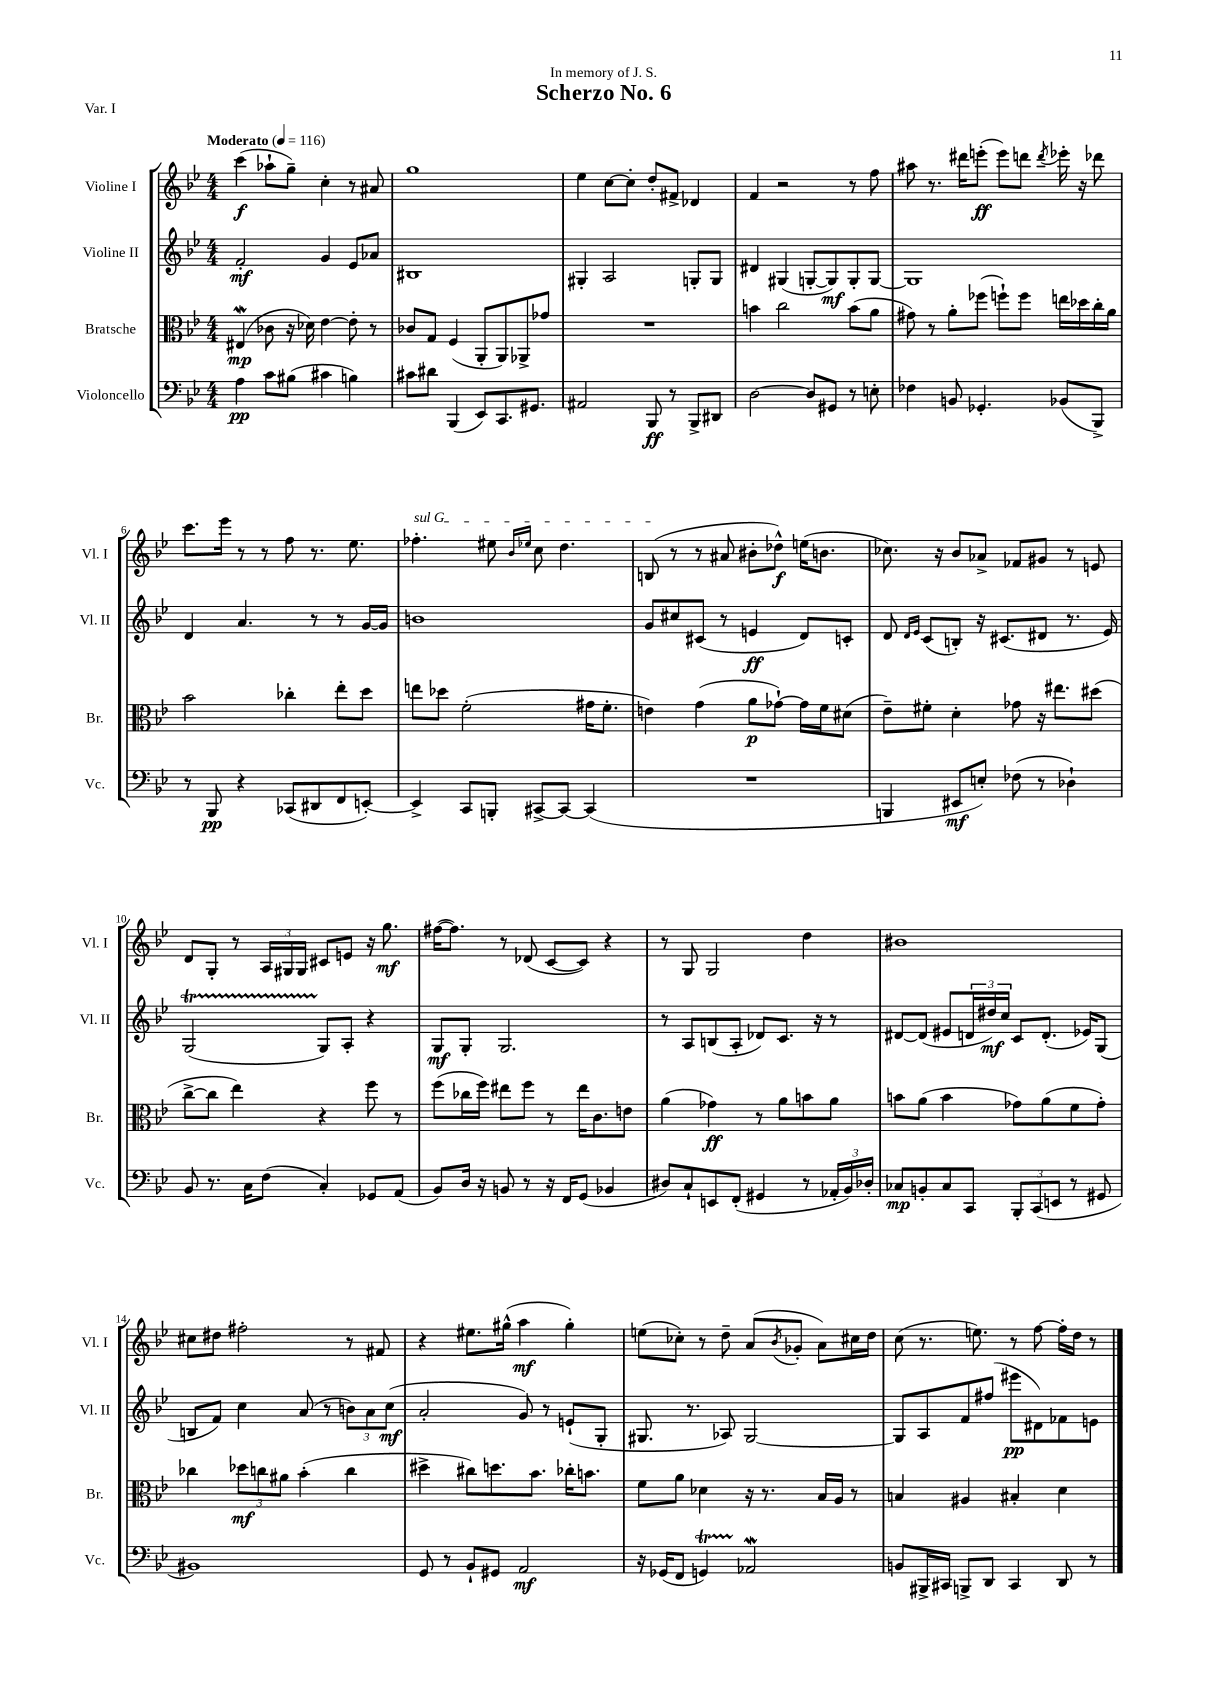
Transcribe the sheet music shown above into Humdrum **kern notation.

**kern	**kern	**kern	**kern
*staff4	*staff3	*staff2	*staff1
*clefF4	*clefC3	*clefG2	*clefG2
*k[b-e-]	*k[b-e-]	*k[b-e-]	*k[b-e-]
*M4/4	*M4/4	*M4/4	*M4/4
*MM116	*MM116	*MM116	*MM116
4A	(4E#	2f'	(4ccc
8c	8c-	.	8aa-`
(8B#	16r	.	8gg~)
.	16d-)	.	.
4c#	[4e-	4g	4cc'
4B)	8e-']	8e-	8r
.	8r	8a-	8a#
=	=	=	=
8c#	8c-	1B#	1gg
8d#	8G	.	.
(4BBB-	(4F	.	.
8EE-)	8AA'	.	.
8.CC	8AA)	.	.
.	8AA-^	.	.
8.GG#	.	.	.
.	8g-	.	.
=	=	=	=
2AA#	1r	4G#'	4ee-
.	.	2A	[8cc
.	.	.	8cc']
8BBB-	.	.	8dd'
8r	.	.	8f#^
8BBB-^	.	8G'	4d-
8DD#	.	8G	.
=	=	=	=
[2D	4b	4d#	4f
.	2cc	(4G#	2r
8D]	.	[8G'	.
8GG#	.	8G])	.
8r	(8b	8G'	8r
8E'	8a	[8G	8ff
=	=	=	=
4F-	8g#)	1G]	8aa#
.	8r	.	8.r
8BB	8a'	.	.
.	.	.	16ddd#
4.GG-'	(8ff-	.	(8eee'
.	8ff`)	.	8eee)
.	8ff	.	8ddd
.	.	.	8qddd
(8BB-	16ee	.	16eee-'
.	16dd-	.	16r
8BBB-^)	16cc'	.	8ddd-
.	16a	.	.
=	=	=	=
8r	2b-	4d	8.ccc
8BBB-	.	.	.
.	.	.	16eee-
4r	.	4.a	8r
.	.	.	8r
(8CC-	4cc-'	.	8ff
8DD#	.	8r	8.r
8FF	8ee-'	8r	.
.	.	.	8.ee-
[8EE')	8dd	[16g	.
.	.	16g]	.
=	=	=	=
4EE^]	8ee	1b	4.ff-'
.	8dd-	.	.
8CC	(2f'	.	.
8BBB'	.	.	8ee#
.	.	.	16qqb-
.	.	.	16qqee-
[8CC#^	.	.	8cc
8CC#_	.	.	4.dd
(4CC#]	16g#	.	.
.	8.f'	.	.
=	=	=	=
1r	4e)	8g	(8B
.	.	8cc#	8r
.	(4g	(8c#	8r
.	.	8r	8a#
.	8a	4e	8b#'
.	[8g-`)	.	8dd-^^)
.	16g-]	8d)	(16ee
.	16f	.	8.b
.	(8d#	8c'	.
=	=	=	=
4BBB	8e-~)	8d	8.cc-)
.	.	16qqd	.
.	.	16qqe-	.
.	8f#'	(8c	.
.	.	.	16r
8EE#	4d'	8B')	8b-
8E')	.	16r	8a-^
.	.	(8.c#	.
(8F-	8g-	.	8f-
8r	16r	8d#	8g#
.	8.ee#	.	.
4D-`)	.	8.r	8r
.	(8dd#	.	8e
.	.	16e-)	.
=	=	=	=
8BB-	[8cc^	(2G	8d
8.r	8cc]	.	8G'
.	4ee-)	.	8r
16C	.	.	.
(8F	.	.	24A
.	.	.	24G#
.	.	.	24G#
4C')	4r	8G)	8c#
.	.	8A'	8e
8GG-	8ff	4r	16r
.	.	.	8.gg
(8AA	8r	.	.
=	=	=	=
8BB-)	(8ff	8G	([16ff#
.	.	.	8.ff#])
16D	16cc-	8G'	.
16r	16ff)	.	.
8BB	8ee#	2.G	8r
8r	8ff	.	(8d-
16r	8r	.	[8c
16FF	.	.	.
(8GG	16ee#	.	8c])
.	8.c	.	.
4BB-	.	.	4r
.	8e	.	.
=	=	=	=
8D#)	(4a	8r	8r
8C`	.	8A	8G
8EE	4g-)	(8B	2G
(8FF'	.	8A'	.
4GG#	8r	8d-)	.
.	8a	8.c	.
8r	8b	.	4dd
.	.	16r	.
24AA-'	8a	8r	.
24BB-)	.	.	.
24D-'	.	.	.
=	=	=	=
8C-	8b	[8d#	1b#
8BB'	(8a	(8d#]	.
8C-	4b	8e#	.
8CC	.	24d	.
.	.	24dd#)	.
.	.	24cc	.
12BBB-'	8g-)	8c	.
(12CC	.	.	.
.	(8a	(8.d'	.
12EE	.	.	.
8r	8f	.	.
.	.	16e-)	.
8GG#	8g-')	(8G	.
=	=	=	=
1BB#)	4cc-	8B	8cc#
.	.	8f)	8dd#
.	12dd-	4cc	2ff#'
.	12cc	.	.
.	12a#	.	.
.	(4b-'	(8a	.
.	.	8r	.
.	4cc	12b)	8r
.	.	12a	.
.	.	.	8f#
.	.	(12cc	.
=	=	=	=
8GG	4dd#^	2a'	4r
8r	.	.	.
8BB-`	8cc#)	.	8.ee#
8GG#	8.dd	.	.
.	.	.	(16gg#^^
2AA	.	8g)	4aa
.	8.b-	.	.
.	.	8r	.
.	16cc-'	(8e`	4gg#')
.	8.b	.	.
.	.	8G'	.
=	=	=	=
16r	8f	8.G#	(8ee
(16GG-	.	.	.
8FF	8a	.	8cc-')
.	.	8.r	.
4GG)	4d-	.	8r
.	.	8A-)	8dd~
2AA-	16r	[2G#	(8a
.	8.r	.	.
.	.	.	8qb-
.	.	.	8g-'
.	16B-	.	8a)
.	16A	.	.
.	8r	.	16cc#
.	.	.	16dd
=	=	=	=
8BB	4B	8G#]	(8cc
16BBB#^	.	8A	8.r
16CC#	.	.	.
8BBB^	4A#	8f	.
.	.	.	8.ee)
8DD	.	(8ff#	.
4CC#	4B#'	8eee#	8r
.	.	8d#)	[8ff
8DD	4d	8f-	16ff']
.	.	.	16dd
8r	.	8e	8r
==	==	==	==
*-	*-	*-	*-
